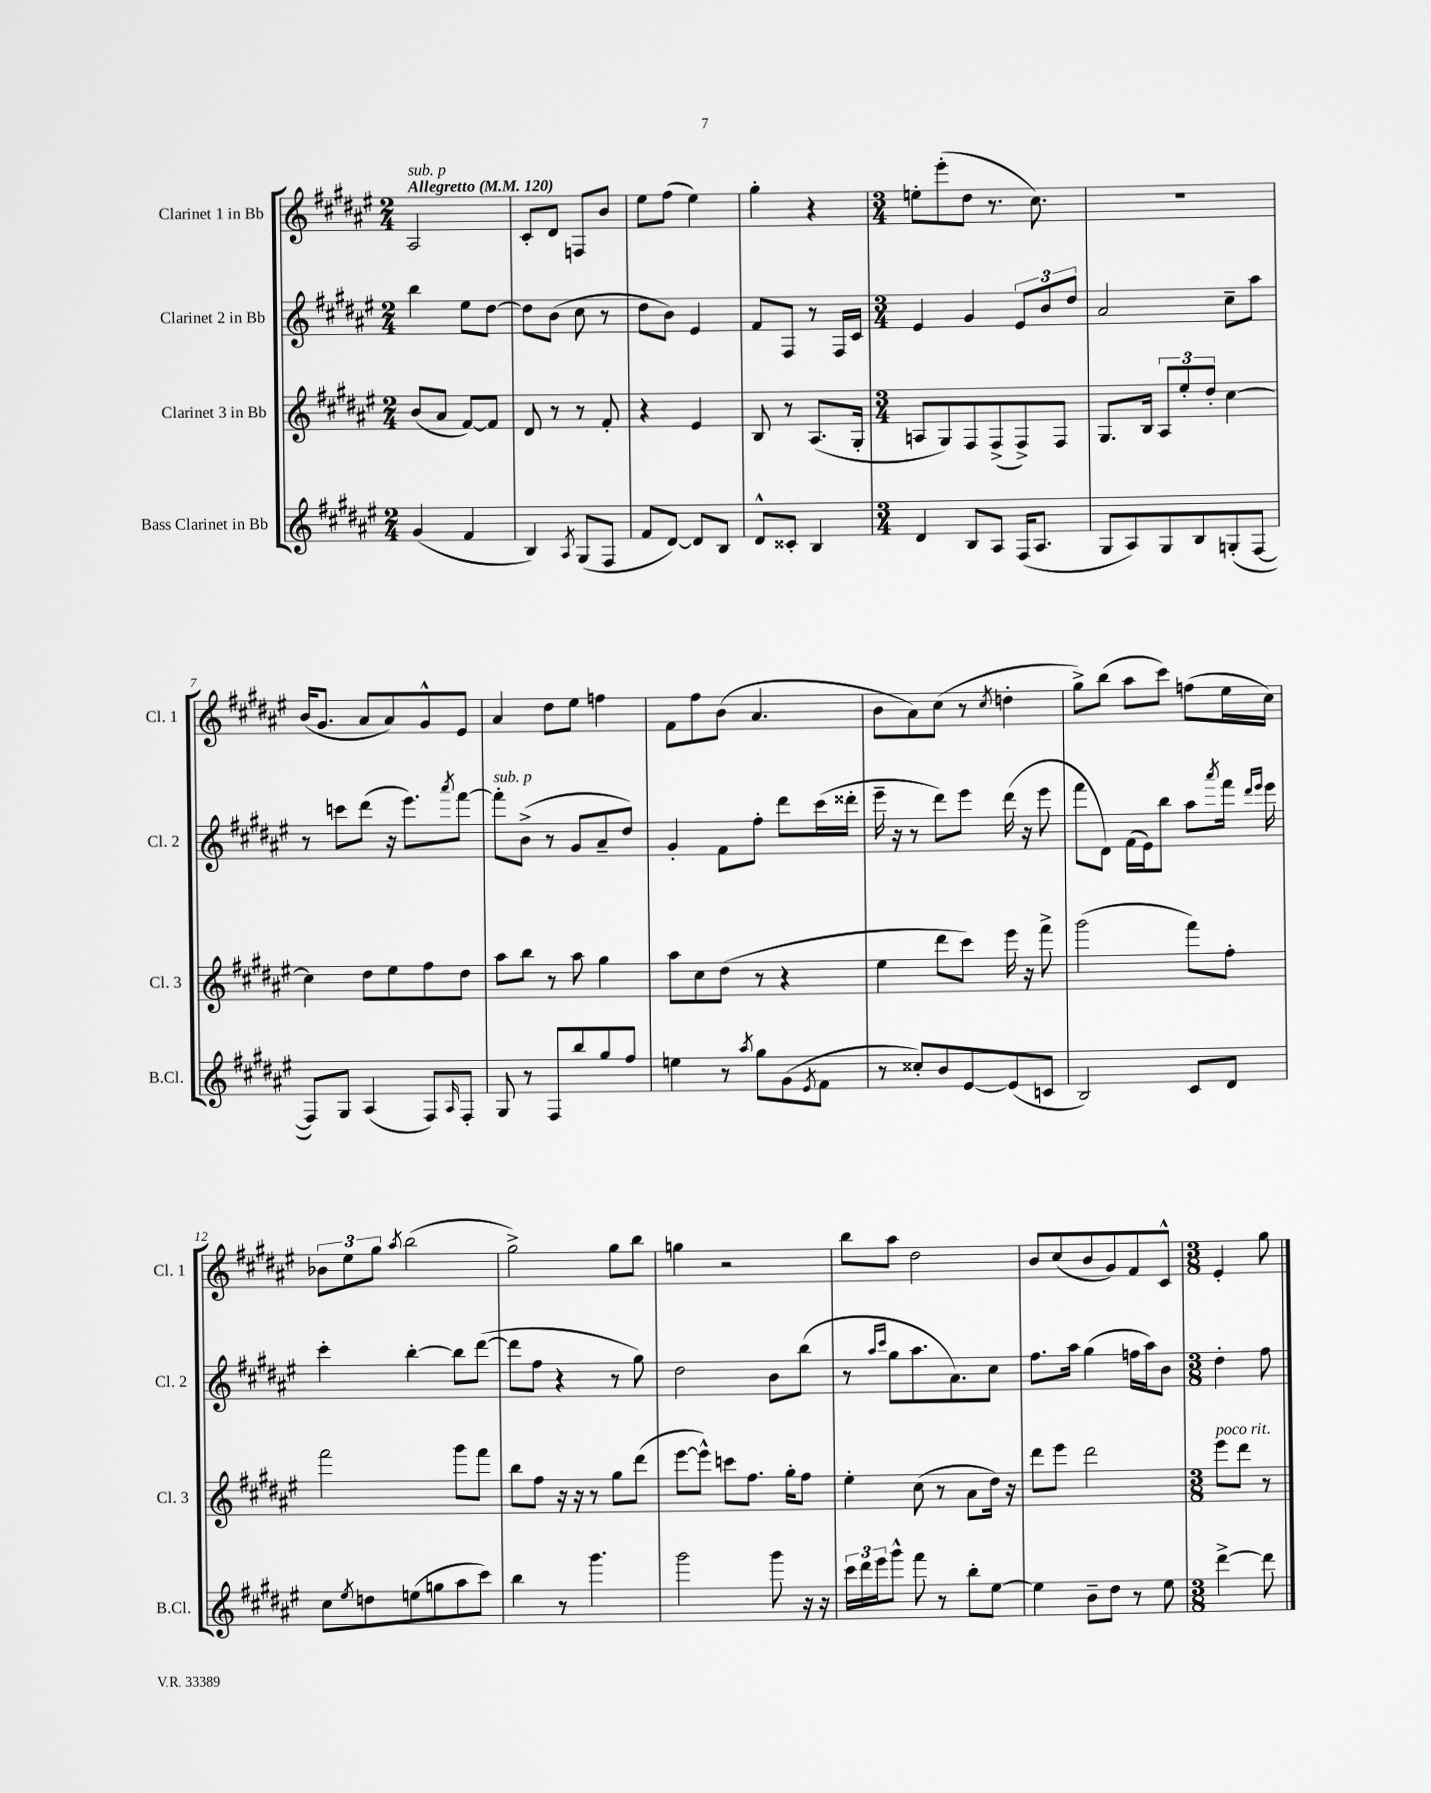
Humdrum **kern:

**kern	**kern	**kern	**kern
*part4	*part3	*part2	*part1
*staff4	*staff3	*staff2	*staff1
*I"Bass Clarinet in Bb	*I"Clarinet 3 in Bb	*I"Clarinet 2 in Bb	*I"Clarinet 1 in Bb
*I'B.Cl.	*I'Cl. 3	*I'Cl. 2	*I'Cl. 1
*clefG2	*clefG2	*clefG2	*clefG2
*k[f#c#g#d#a#e#]	*k[f#c#g#d#a#e#]	*k[f#c#g#d#a#e#]	*k[f#c#g#d#a#e#]
*M2/4	*M2/4	*M2/4	*M2/4
*MM120	*MM120	*MM120	*MM120
=1	=1	=1	=1
!	!	!	!LO:TX:a:B:t=Allegretto
!	!	!	!LO:TX:a:i:t=sub. p
(4g#/	(8b/L	4bb\	2A#/
.	8a#/J	.	.
4f#/	[8f#/L)	8ee#\L	.
.	8f#/J]	[8dd#\J	.
=2	=2	=2	=2
4B/)	8d#/	8dd#\L]	8c#'/L
.	8r	(8b\J	8d#/J
8qA#/	.	.	.
(8G#/L	8r	8cc#\	8Fn/L
8F#/J	8f#'/	8r	8b/J
=3	=3	=3	=3
8f#/L	4r	8dd#\L	8ee#\L
[8d#/J)	.	8b\J)	(8ff#\J
8d#/L]	4e#/	4e#/	4ee#\)
8B/J	.	.	.
=4	=4	=4	=4
8d#^^/L	8B/	8f#/L	4gg#'\
8c##X'/J	8r	8F#/J	.
4B/	(8.A#/L	8r	4r
.	.	16F#/LL	.
.	16G#'/Jk	16c#/JJ	.
=5	=5	=5	=5
*M3/4	*M3/4	*M3/4	*M3/4
4d#/	8An/L	4e#/	8een'\L
.	8G#/)	.	(8eee#'\
8B/L	8F#/	4g#/	8dd#\J
8A#/J	(8F#^/	.	8.r
(16F#/KL	8F#^/)	12e#/L	.
8.A#/J	.	.	8.cc#\)
.	.	12b/	.
.	8F#/J	.	.
.	.	12dd#/J	.
=6	=6	=6	=6
8G#/L	8.G#/L	2a#/	2.r
8A#/)	.	.	.
.	16B/Jk	.	.
8G#/	12A#/L	.	.
.	12ee#'/	.	.
8B/	.	.	.
.	12dd#'/J	.	.
(8Gn'/	[4cc#\	8cc#~\L	.
[8F#/J	.	8aa#\J	.
!!LO:LB:g=z
=7	=7	=7	=7
8F#/L])	4cc#\]	8r	(16b/KL
.	.	.	8.g#/J
8G#/J	.	8cccn\L	.
(4A#/	8dd#\L	(8ddd#\J	8a#/L
.	8ee#\	16r	8a#/)
.	.	8.eee#\L)	.
8F#/L)	8ff#\	.	8g#^^/
16qqA#/	.	8qaaa#/	.
8F#'/J	8dd#\J	[8fff#\J	8e#/J
=8	=8	=8	=8
!	!	!LO:TX:a:i:t=sub. p	!
8G#/	8aa#\L	8fff#'\L]	4a#/
8r	8bb\J	(8b^\J	.
8F#/L	8r	8r	8dd#\L
8bb/	8aa#\	8g#/L	8ee#\J
8gg#/	4gg#\	8a#~/	4ffn\
8ff#/J	.	8dd#/J)	.
=9	=9	=9	=9
4een\	8aa#\L	4g#'/	8f#\L
.	8cc#\	.	8ff#\
8r	(8dd#\J	8f#\L	(8b\J
8qaa#/	.	.	.
8gg#\L	8r	8ff#'\J	4.a#/
(8g#\	4r	8ddd#\L	.
8qe#/	.	.	.
8f#\J	.	(16ccc#\L	.
.	.	16ddd##X'\JJ	.
=10	=10	=10	=10
8r	4ee#\	16eee#~\	8b\L
.	.	16r	.
8cc##X'/L)	.	8r	8a#\)
8b/	8ddd#\L	8ddd#\L)	(8cc#\J
[8e#/	8ccc#\J)	8eee#\J	8r
.	.	.	8qcc#/
(8e#/]	16eee#\	(16ddd#\	4ddn'\
.	16r	16r	.
8cn/J	8fff#^\	8eee#\	.
=11	=11	=11	=11
2B/)	(2ggg#\	8fff#\L	8gg#^\L)
.	.	8d#\J)	(8bb\J
.	.	(16f#\LL	8aa#\L
.	.	16e#\J)	.
.	.	8bb\J	8ccc#\J)
8c#/L	8fff#\L)	8aa#\L	(8ffn\L
.	.	8qaaa#/	.
8d#/J	8ff#'\J	16fff#\Jk	16ee#\L
.	.	16qqddd#/LL	.
.	.	16qqeee#/JJ	.
.	.	16eee#\	16cc#\JJ)
!!LO:LB:g=z
=12	=12	=12	=12
8cc#\L	2fff#\	4ccc#'\	12b-X\L
.	.	.	12ee#\
8qee#/	.	.	.
8ddn\	.	.	.
.	.	.	12gg#\J
.	.	.	8qaa#/
(8een\	.	[4bb'\	(2bb\
8ggn\	.	.	.
8aa#\	8ggg#\L	8bb\L]	.
8ccc#\J)	8fff#\J	([8ddd#\J	.
=13	=13	=13	=13
4bb\	8bb\L	8ddd#\L]	2gg#^\)
.	8ff#\J	8ff#\J	.
8r	16r	4r	.
.	16r	.	.
4.ggg#\	8r	.	.
.	8gg#\L	8r	8gg#\L
.	(8ddd#\J	8gg#\)	8bb\J
=14	=14	=14	=14
2ggg#\	[8eee#\L	2dd#\	4ggn\
.	8eee#^^\J])	.	.
.	8cccn\L	.	2r
.	8.ff#\J	.	.
8ggg#\	.	8b\L	.
.	16gg#'\KL	.	.
16r	8ff#\J	(8bb\J	.
16r	.	.	.
=15	=15	=15	=15
24ccc#\LL	4ee#'\	8r	8bb\L
24ddd#\	.	.	.
24eee#\J	.	.	.
.	.	16qqaa#/LL	.
.	.	16qqccc#/JJ	.
8ggg#^^\J	.	8gg#\L	8aa#\J
8fff#\	(8cc#\	8.aa#\	2dd#\
8r	8r	.	.
.	.	8.a#\)	.
8bb'\L	8a#\L	.	.
[8ee#\J	16dd#\Jk)	8cc#\J	.
.	16r	.	.
=16	=16	=16	=16
4ee#\]	8ddd#\L	8.ff#\L	8b/L
.	8eee#\J	.	(8cc#/
.	.	16aa#\Jk	.
8b~\L	2ddd#\	(4gg#\	8b/
8dd#\J	.	.	8g#/)
8r	.	16ffn\LL	8f#/
.	.	16aa#\J)	.
8ee#\	.	8b\J	8c#^^/J
=17	=17	=17	=17
*M3/8	*M3/8	*M3/8	*M3/8
!	!LO:TX:a:i:t=poco rit.	!	!
[4ddd#^\	8eee#\L	4dd#'\	4e#'/
.	8ddd#\J	.	.
8ddd#\]	8r	8ff#\	8gg#\
==	==	==	==
*-	*-	*-	*-
